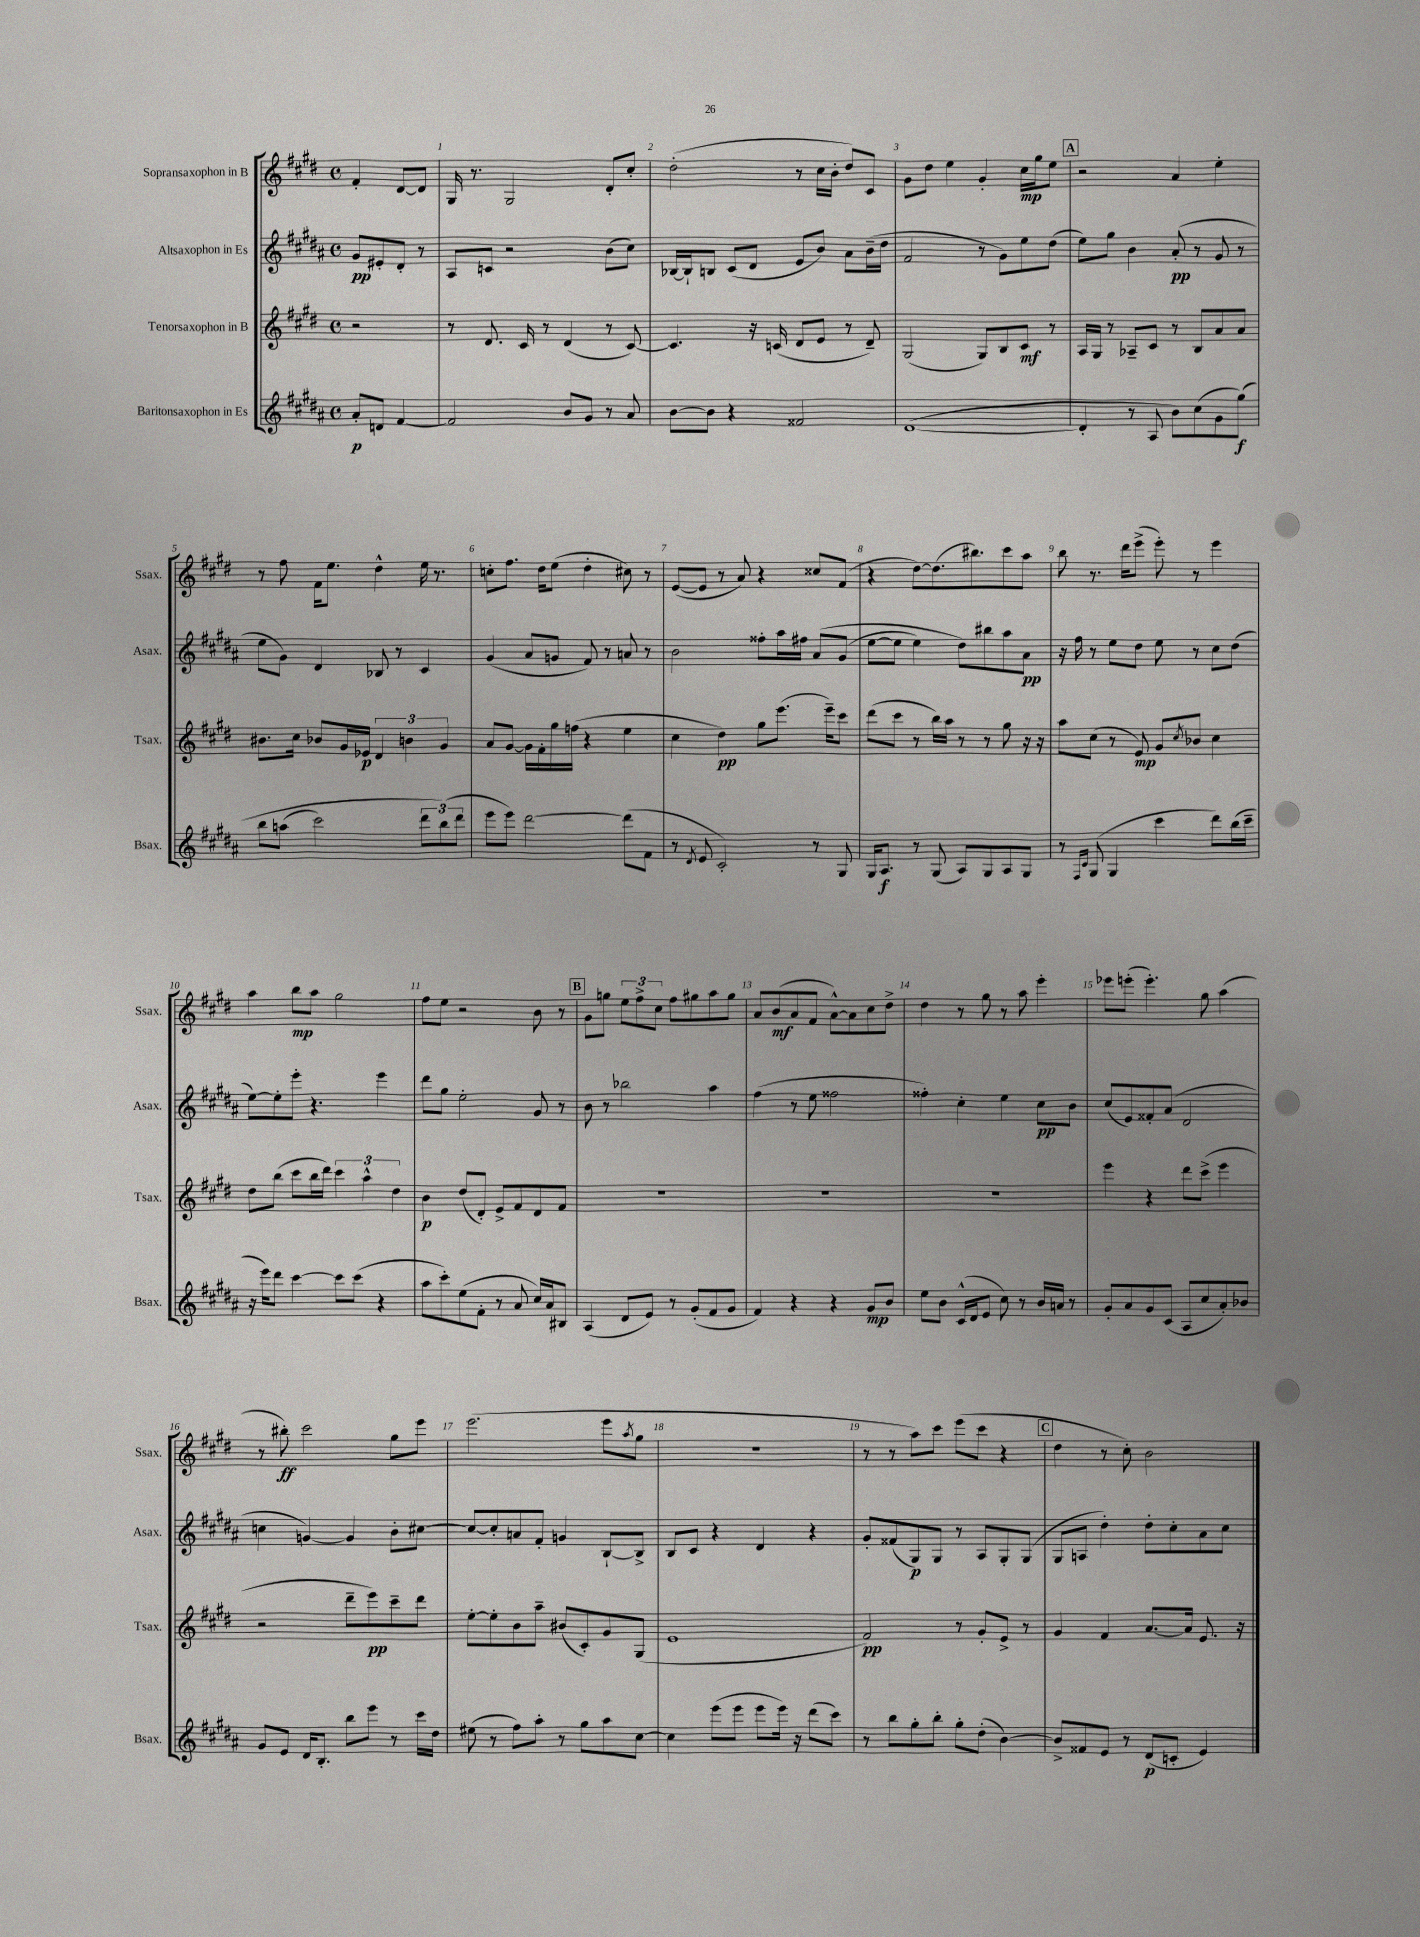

**kern	**kern	**kern	**kern
*staff4	*staff3	*staff2	*staff1
*clefG2	*clefG2	*clefG2	*clefG2
*k[f#c#g#d#a#]	*k[f#c#g#d#]	*k[f#c#g#d#a#]	*k[f#c#g#d#]
*M4/4	*M4/4	*M4/4	*M4/4
*met(c)	*met(c)	*met(c)	*met(c)
8a#'	2r	8g#	4f#'
8d	.	8e#'	.
[4f#	.	8d#'	[8d#
.	.	8r	8d#]
=	=	=	=
2f#]	8r	8A#	16G#
.	.	.	8.r
.	8.d#	8c	.
.	.	2r	2G#
.	16c#	.	.
.	8r	.	.
8b	(4d#	.	.
8g#	.	.	.
8r	8r	(8b	8d#'
8a#	[8c#)	8cc#)	8cc#'
=	=	=	=
[8b	4.c#]	[16B-	(2dd#'
.	.	16B-`]	.
8b]	.	8B	.
4r	.	(8c#	.
.	16r	8d#	.
.	(16c	.	.
2f##	8d#	8e	8r
.	8e	8b)	16cc#
.	.	.	16b'
.	8r	8a#	8dd#)
.	8d#~)	(16b~	8c#
.	.	16dd#	.
=	=	=	=
([1d#	(2G#	2f#	8g#
.	.	.	8dd#
.	.	.	4ee
.	8G#)	8r	4g#'
.	8B	8g#)	.
.	8c#	8ee	16cc#
.	.	.	16gg#
.	8r	(8dd#	8ee
=	=	=	=
4d#']	16A	8ee)	2r
.	16G#	.	.
.	8r	8gg#	.
8r	8A-~	4b	.
8A#	8c#	.	.
8b)	8r	(8a#'	4a
(8cc#	8B	8r	.
8g#	8a	8g#	4ee'
&(8gg#)	8a	8r	.
=	=	=	=
8bb	8.b#	8ee	8r
(8aa	.	8g#)	8ff#
.	16cc#	.	.
2ccc#)	8b-	4d#	16f#
.	.	.	8.ee
.	16g#	.	.
.	16e-	.	.
.	6d#	8B-	4dd#^^
.	.	8r	.
.	6b	.	.
12ddd#	.	4c#	16ee
.	.	.	8.r
(12bb&)	6g#	.	.
12ddd#	.	.	.
=	=	=	=
8eee	8a	(4g#	8cc'
8eee)	[8g#	.	8.ff#
[2ddd#	16g#]	8a#	.
.	16f#'	.	16dd#
.	16gg#	8g	(8ee
.	(16ff	.	.
.	4r	8f#)	4dd#'
.	.	8r	.
(8ddd#]	4ee	8a	8cc#)
8f#	.	8r	8r
=	=	=	=
8r	4cc#	2b	([8e
8qd#	.	.	.
8e	.	.	8e]
2c#')	4dd#)	.	8r
.	.	.	8a)
.	8gg#	8ff##'	4r
.	(8.eee	16aa#	.
.	.	16ff#	.
8r	.	&(8a#	8cc##
.	16eee~)	.	.
8G#	8ccc#	(8g#	(8f#
=	=	=	=
16G#	(8ddd#	[8ee	4r
8.A#	.	.	.
.	8ccc#	8ee]	.
8r	8r	4ee)	[8dd#)
(8G#	16bb)	.	(8.dd#]
.	16aa	.	.
8A#)	8r	8dd#&)	.
.	.	.	8.bb#)
8G#	8r	8bb#	.
8A#	8gg#	8aa#	8ccc#
8G#	16r	8a#	8aa
.	16r	.	.
=	=	=	=
8r	8aa	16r	8bb
.	.	16ff#	.
16qqF#	.	.	.
16qqc#	.	.	.
(8G#	(8cc#	8r	8.r
4G#	8r	8ee	.
.	.	.	16ddd#
.	8e)	8dd#	(8eee^
4ccc#	8g#	8ee	8eee')
.	8qcc#	.	.
.	8b-	8r	8r
8ddd#)	4cc#	8cc#	4eee
(16bb	.	(8dd#	.
16ccc#~	.	.	.
=	=	=	=
16r	8dd#	[8ee)	4aa
16eee)	.	.	.
8ddd#	(8bb	8ee']	.
[4ccc#	8ccc#	8eee'	8bb
.	16bb	4.r	8aa
.	16ddd#)	.	.
8ccc#]	6ccc#	.	2gg#
(8ccc#	.	.	.
.	6aa^^	.	.
4r	.	4eee	.
.	6dd#	.	.
=	=	=	=
8aa#	4b	8ddd#	8ff#
8ccc#')	.	8gg#	8ee
(8ee	(8dd#	2ee'	2r
8f#'	8d#')	.	.
8r	8e^	.	.
8a#	8f#	.	.
16cc#)	8d#	8g#	8b
16a#	.	.	.
8B#	8f#	8r	8r
=	=	=	=
(4A#	1r	8b	8g#
.	.	8r	8gg
8d#	.	2bb-	12ee
.	.	.	12ff#^
8e)	.	.	.
.	.	.	12cc#
8r	.	.	8ff#
(8g#'	.	.	8gg#
8f#	.	4aa#	8aa
8g#	.	.	8gg#
=	=	=	=
4f#)	1r	(4ff#	8a
.	.	.	(8b
4r	.	8r	8a
.	.	8ee	8f#
4r	.	2ff##	[8a^^)
.	.	.	8a]
8g#	.	.	8cc#
8b	.	.	8dd#^
=	=	=	=
8ee	1r	4ff##')	4dd#
8b	.	.	.
(16c#^^	.	4cc#'	8r
16d#	.	.	.
8e	.	.	8gg#
8cc#)	.	4ee	8r
8r	.	.	8aa
16b	.	8cc#	4eee'
16a	.	.	.
8r	.	8b	.
=	=	=	=
8g#'	4eee	(8cc#	8eee-
8a#	.	8e)	(8eee'
8g#	4r	8f##'	4.eee')
(8c#	.	(8a#	.
8A#	8ddd#	2d#	.
8cc#	(8ccc#^	.	8gg#
8a#')	4eee	.	(4aa
8b-	.	.	.
=	=	=	=
8g#	2r	4cc	8r
8e	.	.	8bb#')
16d#	.	[4g)	2ccc#
8.B'	.	.	.
8bb	8ddd#~	4g]	.
8eee	8eee)	.	.
8r	8ccc#~	8b'	8gg#
16ccc#	8ddd#	[8cc#	8eee
16dd#	.	.	.
=	=	=	=
(8ee#	[8ee'	8cc#_	(2.eee
8r	8ee']	8cc#']	.
8ff#)	8b	8a	.
8aa#'	8aa~	8f#'	.
8r	(8b#	4g	.
8gg#	8c#')	.	.
8aa#	8g#	[8B`	8eee
.	.	.	8qaa
[8cc#	(8G#	8B^]	8gg#
=	=	=	=
4cc#]	1e	8B	1r
.	.	8c#	.
(8eee	.	4r	.
8eee	.	.	.
8eee	.	4d#	.
16eee)	.	.	.
16r	.	.	.
(8ddd#	.	4r	.
8ccc#)	.	.	.
=	=	=	=
8r	2f#)	8g#'	8r
8bb	.	(8f##	8r
8gg#'	.	8G#)	8aa)
8bb'	.	8G#	8ccc#
8gg#'	8r	8r	(8eee
(8dd#'	8g#'	8A#	8ccc#
[4b)	8e^	8G#'	4r
.	8r	(8G#	.
=	=	=	=
8b^]	4g#	8G#	4dd#
8f##	.	8A	.
8e	4f#	4dd#')	8r
8r	.	.	8cc#')
(8d#	[8.a	8dd#'	2b
8c'	.	8cc#'	.
.	16a]	.	.
4e)	8.e	8a#	.
.	.	8cc#	.
.	16r	.	.
==	==	==	==
*-	*-	*-	*-
